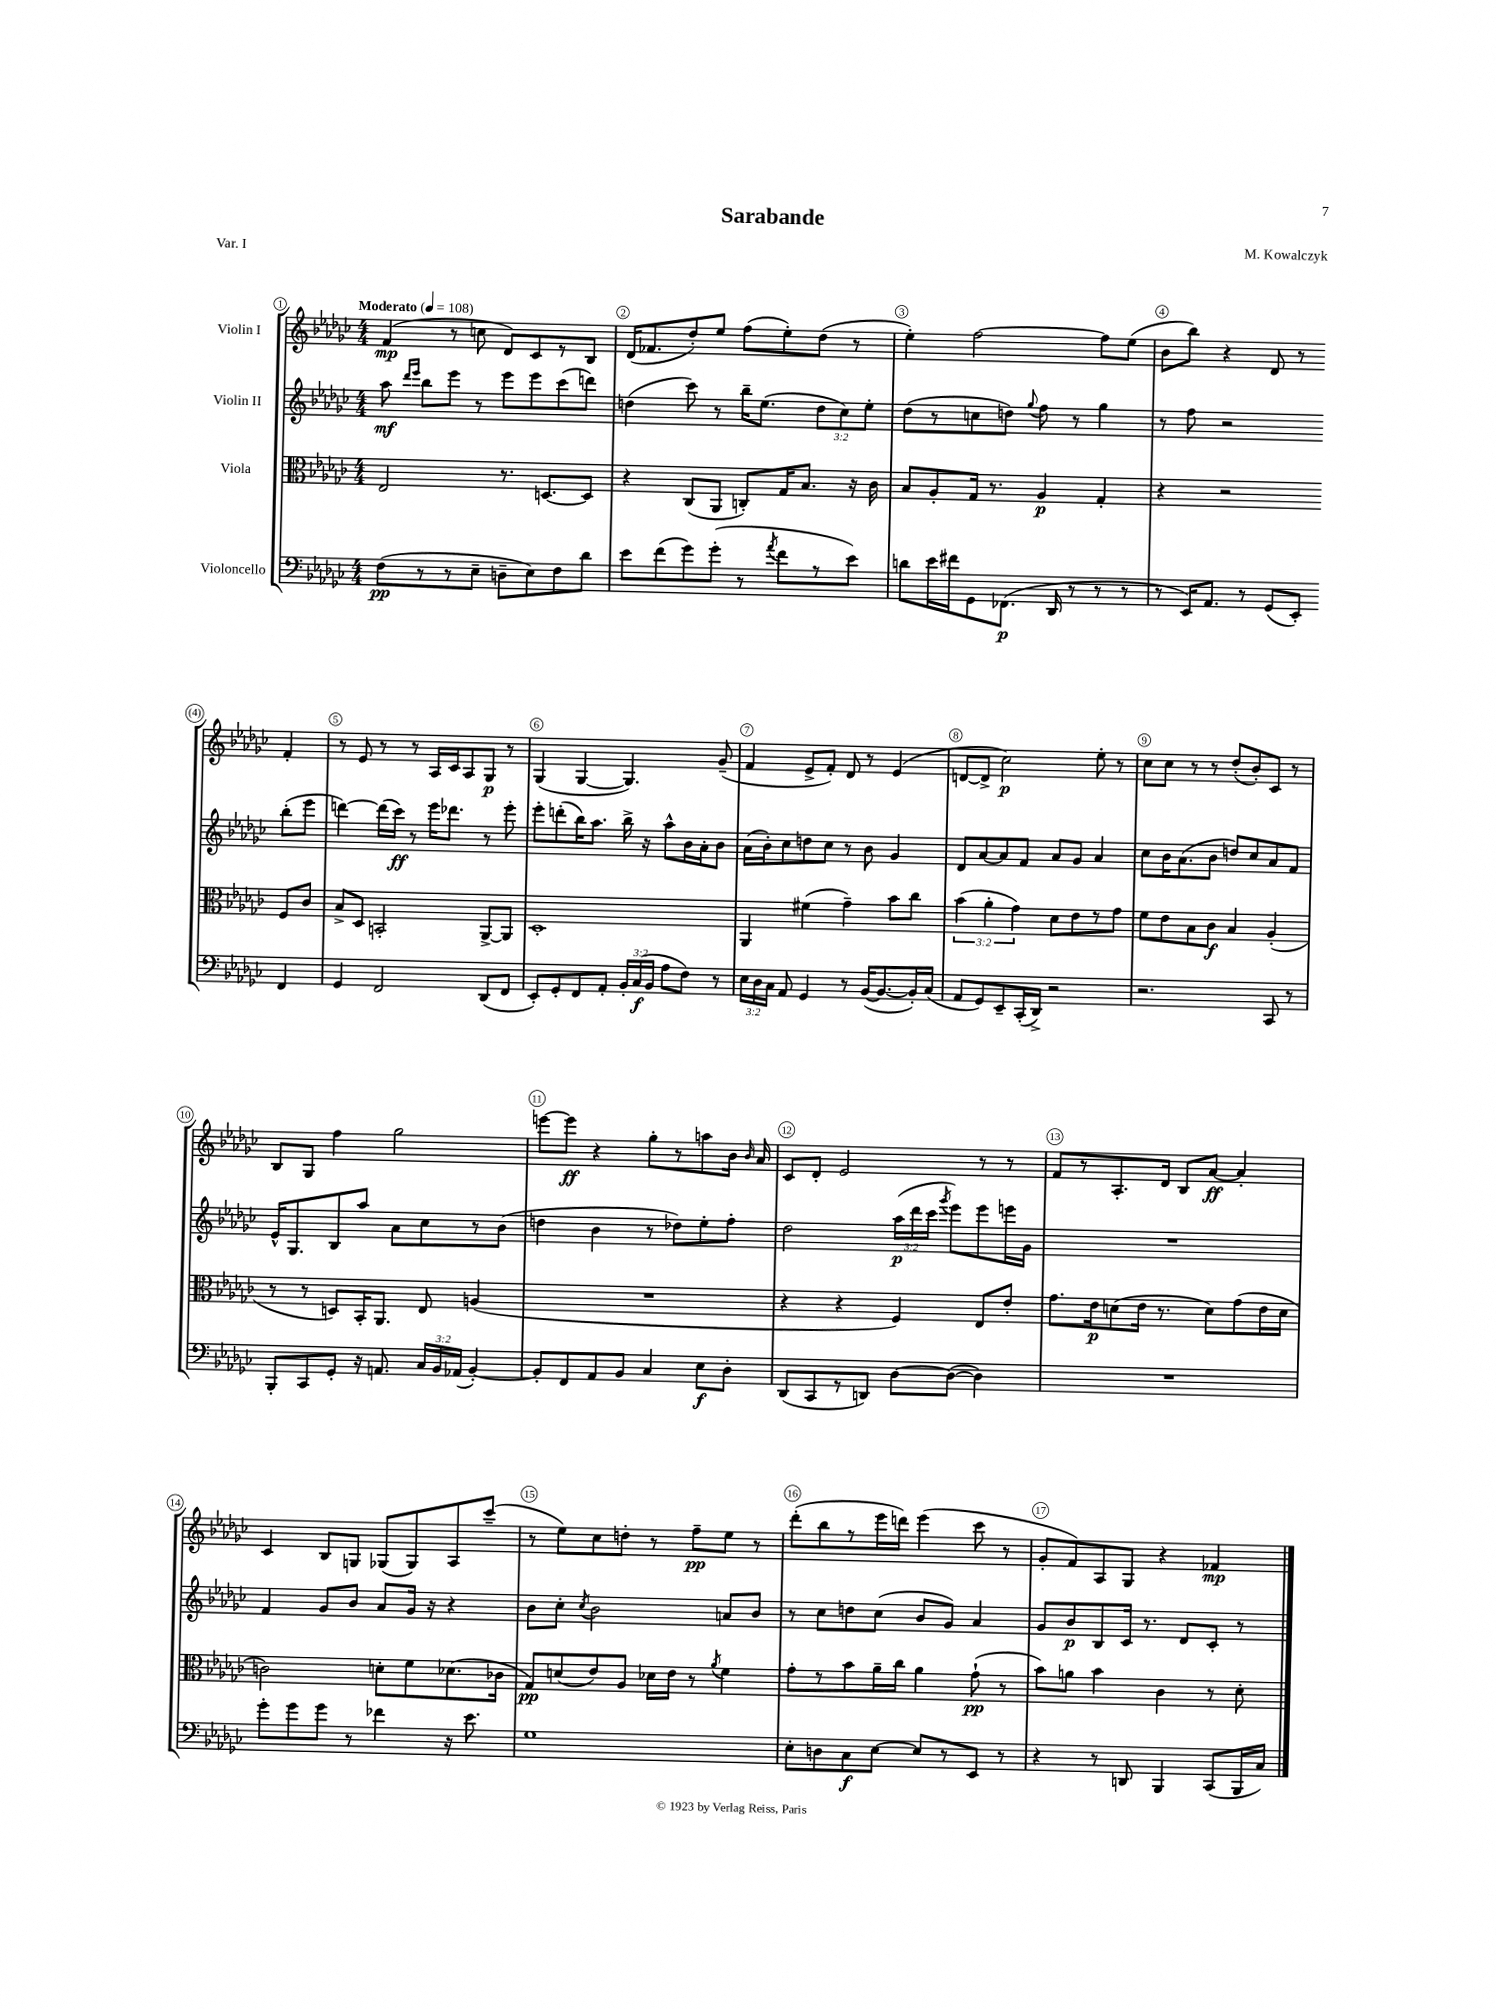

**kern	**kern	**kern	**kern
*staff4	*staff3	*staff2	*staff1
*clefF4	*clefC3	*clefG2	*clefG2
*k[b-e-a-d-g-c-]	*k[b-e-a-d-g-c-]	*k[b-e-a-d-g-c-]	*k[b-e-a-d-g-c-]
*M4/4	*M4/4	*M4/4	*M4/4
*MM108	*MM108	*MM108	*MM108
(8F	2E-	8aa-	(4f
.	.	16qqddd-	.
.	.	16qqeee-	.
8r	.	8bb-	.
8r	.	8eee-	8r
8E-~	.	8r	8cc
8D~	8.r	8eee-	8d-)
8E-)	.	8eee-	8c-
.	[8.D	.	.
8F	.	(8ccc-	8r
8d-	8D]	8ddd)	8B-
=	=	=	=
8e-	4r	(4dd	(16d-
.	.	.	8.f-
(8f	.	.	.
8g-)	(8C-	8ccc-)	8dd-')
(8g-'	8AA-	8r	8ee-
8r	8C')	16bb-~	(8ff
.	.	(8.ee-	.
8qa-	.	.	.
8f	16G-	.	8ee-')
.	8.B-	.	.
8r	.	12dd	(8dd-
.	.	12cc-)	.
8e-)	16r	.	8r
.	.	12ee-'	.
.	16c-	.	.
=	=	=	=
8d	8B-	(8dd-	4ee-')
16e-	8A-'	8r	.
16f#	.	.	.
8GG-	16G-	8cc	[2ff
.	8.r	.	.
(8.FF-	.	8dd)	.
.	.	8qqgg-	.
.	4A-	8ff	.
16DD-	.	.	.
8r	.	8r	.
8r	4G-'	4gg-	8ff]
8r	.	.	(8ee-
=	=	=	=
8r	4r	8r	8b-
16EE-)	.	8ff	8bb-)
8.AA-	.	.	.
.	2r	2r	4r
8r	.	.	.
(8GG-	.	.	8d-
8EE-')	.	.	8r
4FF	8F	(8bb-'	4f'
.	8c-	8eee-	.
=	=	=	=
4GG-	8B-^	[4ddd)	8r
.	8D-	.	8e-
2FF	2BB'	(16ddd]	8r
.	.	16ccc-)	.
.	.	8r	8r
.	.	16eee-	16A-
.	.	8.ddd-	16c-
.	.	.	8A-
(8DD-	[8AA-^	8r	8G-
8FF	8AA-]	8eee-'	8r
=	=	=	=
8EE-')	1D-'	8eee-'	(4G-
8GG-'	.	(8ddd'	.
8FF	.	16bb-)	[4G-
.	.	8.aa-	.
8AA-'	.	.	.
24BB-'	.	16bb-^	4.G-])
(24C-	.	.	.
.	.	16r	.
24BB-	.	.	.
8A-	.	8aa-^^	.
8F)	.	16b-	.
.	.	16a-'	.
8r	.	8b-	(8g-~
=	=	=	=
24E-	4AA-	(16a-	4f
24D-	.	.	.
.	.	16b-')	.
24C-	.	.	.
8AA-	.	8cc-	.
4GG-	(4f#	8dd	8e-^
.	.	8cc-	8f')
8r	4g-~)	8r	8d-
([16BB-	.	8b-	8r
8.BB-_	.	.	.
.	8b-	4g-	(4e-
16BB-'])	8cc-	.	.
(16C-	.	.	.
=	=	=	=
8AA-	(6b-	8d-	[8d
8GG-)	.	[8a-	8d^]
.	6a-'	.	.
8EE-~	.	8a-]	2cc-)
.	6g-)	.	.
(16CC-'	.	8f	.
16DD-^)	.	.	.
2r	8d-	8a-	.
.	8e-	8g-	.
.	8r	4a-	8ee-'
.	8g-	.	8r
=	=	=	=
2.r	8f	8cc-	8cc-
.	8e-	16b-	8cc-
.	.	(8.a-	.
.	8B-	.	8r
.	8c-	8b-	8r
.	4B-	8dd)	(8dd-'
.	.	8cc-	8b-')
8CC-	(4A-'	8a-	8c-
8r	.	8f	8r
=	=	=	=
8BBB-'	8r	16e-^^	8B-
.	.	8.G-	.
8CC-	8r	.	8G-
8GG-'	8D)	8B-	4ff
16r	16BB-'	8aa-	.
8.AA	8.AA-	.	.
.	.	8a-	2gg-
24C-	8E-	8cc-	.
24BB-	.	.	.
(24AA-	.	.	.
[4BB-')	(4A	8r	.
.	.	(8b-	.
=	=	=	=
8BB-']	1r	4dd	[8eee
8FF	.	.	8eee]
8AA-	.	4b-	4r
8BB-	.	.	.
4C-	.	8r	8gg-'
.	.	8dd-)	8r
8E-	.	8ee-'	8aa
8D-'	.	8ff'	16b-
.	.	.	16qqb-
.	.	.	16a-
=	=	=	=
(8DD-	4r	2dd-	8c-
8CC-	.	.	8d-'
8r	4r	.	2e-
8DD)	.	.	.
[8D-	4F)	(24aa-	.
.	.	24ddd-	.
.	.	24ccc-	.
.	.	8qggg-	.
(8D-_	.	8eee-)	.
4D-])	8E-	8eee-	8r
.	8e-'	16eee	8r
.	.	16g-	.
=	=	=	=
1r	8.g-	1r	8f
.	.	.	8r
.	16e-	.	.
.	(8d	.	8.A-'
.	16e-	.	.
.	8.r	.	16d-
.	.	.	8B-
.	8d)	.	[8a-
.	(8g-	.	4a-']
.	16e-	.	.
.	16d	.	.
=	=	=	=
8g-'	2c)	4f	4c-
8g-	.	.	.
8g-	.	8g-	8B-
8r	.	8b-	8G
4f-	8d'	8a-	(8G-
.	8f	16g-	8G-)
.	.	16r	.
16r	(8.d-	4r	8A-
8.e-	.	.	.
.	.	.	(8ccc-~
.	16c-	.	.
=	=	=	=
1G-	8G-)	8b-	8r
.	(8d	8cc-'	8ee-)
.	.	8qcc-	.
.	8e-)	2b-	8cc-
.	8A-	.	8dd'
.	16d-	.	8r
.	16e-	.	.
.	8r	.	8ff~
.	8qa-	.	.
.	4f	8a	8ee-
.	.	8b-	8r
=	=	=	=
8E-'	8g-'	8r	(8ddd-'
8D	8r	8cc-	8bb-
8C-	8b-	8dd	8r
[8E-	16a-~	(8cc-	16eee-
.	16cc-	.	16ddd)
8E-]	4a-	8b-	(4eee-
8r	.	8g-)	.
8EE-	(8g-`	4a-	8ccc-
8r	8r	.	8r
=	=	=	=
4r	8b-)	8g-	8g-'
.	8a	8b-	8f)
8r	4b-	8B-	8A-
8DD	.	16c-	8G-
.	.	8.r	.
4BBB-	4c-	.	4r
.	.	8d-	.
(8CC-	8r	8c-'	4f-
16BBB-	8d-'	8r	.
16C-)	.	.	.
==	==	==	==
*-	*-	*-	*-
